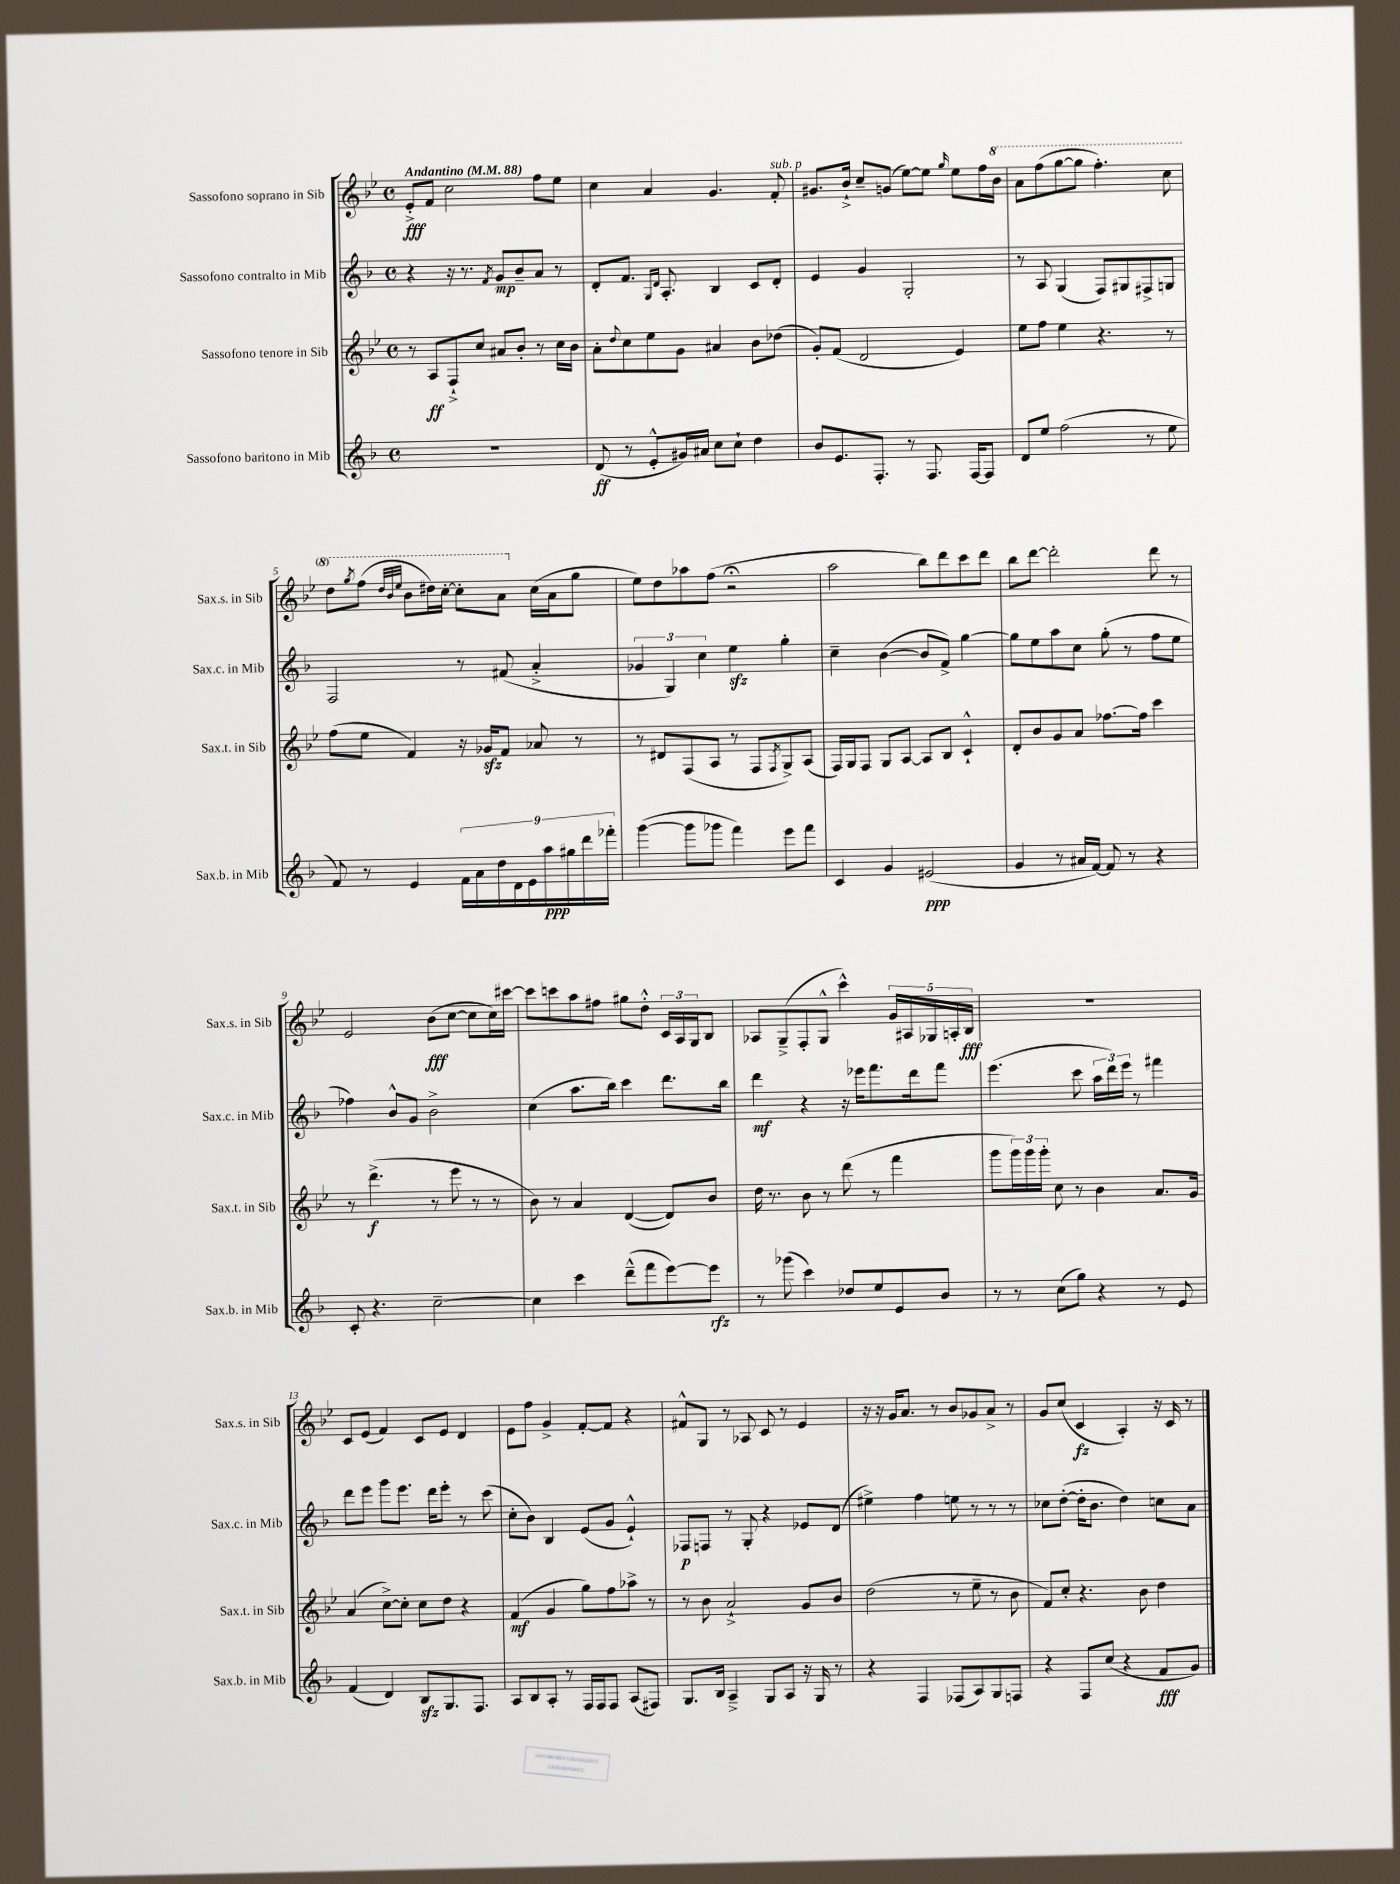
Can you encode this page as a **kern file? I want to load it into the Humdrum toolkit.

**kern	**kern	**kern	**kern
*staff4	*staff3	*staff2	*staff1
*clefG2	*clefG2	*clefG2	*clefG2
*k[b-]	*k[b-e-]	*k[b-]	*k[b-e-]
*M4/4	*M4/4	*M4/4	*M4/4
*met(c)	*met(c)	*met(c)	*met(c)
*MM88	*MM88	*MM88	*MM88
1r	8r	4r	8e-'^
.	8A	.	8f
.	8F`^	16r	2cc
.	.	8.r	.
.	8cc	.	.
.	.	8qf	.
.	8a#	8g	.
.	8b-'	8b-~	.
.	8r	8a	8ff
.	16cc	8r	8ee-
.	16b-	.	.
=	=	=	=
(8d	8a'	8d'	4cc
.	8qqdd	.	.
8r	8cc	8.f	.
8e'^^	8ee-	.	4a
.	.	16qqG	.
.	.	16qqd	.
.	.	8.A'	.
16g#)	8g	.	.
16a#	.	.	.
8cc	4a#	4B-	4.g
8cc`	.	.	.
4dd	8b-	8c	.
.	(8dd-	8d'	8f'
=	=	=	=
8b-	8g')	4e	8.g#
8.e	(8f	.	.
.	.	.	16b-`^
.	2d	4g	8cc~
8.F'	.	.	.
.	.	.	(8g
8r	.	2G'	[8ee-)
8.F	.	.	8ee-]
.	.	.	16qqgg
.	4e-)	.	8ee-
[16F	.	.	.
8F]	.	.	16ff
.	.	.	16bb-
=	=	=	=
8d	8ee-	8r	8aa
8ee	8ff	8A	(8fff
(2ff	4ee-	(4G	[8ggg
.	.	.	8ggg]
.	4.r	8F)	4.fff')
.	.	8G#	.
8r	.	8F#^	.
8ee	8r	8G	8ccc
=	=	=	=
8f)	(8ff	2F	8ddd
.	.	.	8qggg
8r	8ee-	.	(8fff
.	.	.	32qqddd
.	.	.	32qqbb-
.	.	.	32qqeee-
4e	4f)	.	8bb-
.	.	.	16ddd#)
.	.	.	[16ccc'
18f	16r	8r	8ccc']
18a	.	.	.
.	16g-	.	.
18dd	.	.	.
.	8f	(8f#	8aa
18d	.	.	.
18e	.	.	.
.	8a-	4a'^	(16cc
18aa	.	.	.
.	.	.	16a
18gg#	.	.	.
.	8r	.	8gg
18ddd	.	.	.
18fff-'	.	.	.
=	=	=	=
([4ggg	8r	6g-	8ee-)
.	8d#	.	8dd
.	.	6G)	.
8ggg]	(8F	.	8aa-
.	.	6cc	.
8ggg-	8A	.	(8ff
4fff)	8r	4ee	2r;
.	8F	.	.
.	8qF	.	.
8eee	8G^)	4gg'	.
8fff	(8A	.	.
=	=	=	=
4c	16F)	4cc~	2aa
.	16G	.	.
.	8F	.	.
4g	8G	([4b-	.
.	[8A	.	.
(2e#	8A]	8b-]	8bb-)
.	8B-	8f^)	8ddd
.	4c`^^	[4gg	8ccc
.	.	.	8ddd
=	=	=	=
4g	8d'	8gg]	8bb-
.	8b-	8ee	[8ddd
8r	8g	8aa	2ddd']
16a#	8a	8cc	.
[16f)	.	.	.
8f]	[8.ff-	(8gg'	.
8r	.	8r	.
.	16ff-]	.	.
4r	4ccc	8ff	8ddd
.	.	8ee	8r
=	=	=	=
8c'	8r	4ff-)	2e-
4.r	(4.ddd^	.	.
.	.	8b-^^	.
.	.	8g	.
[2cc~	8r	2b-^	(8b-
.	8eee-	.	[8cc
.	8r	.	8cc]
.	8r	.	16cc)
.	.	.	[16ccc#
=	=	=	=
4cc]	8b-)	(4cc	8ccc#]
.	8r	.	8ccc
4ccc	4a	8.aa	8aa
.	.	.	8ff#
.	.	16bb-)	.
(8ddd~^^	([4d	4ccc	8gg#
8fff	.	.	8dd'^^
[8eee)	8d])	8.ddd	24c
.	.	.	24A
.	.	.	24G
8eee]	8b-	.	8B-
.	.	16bb-	.
=	=	=	=
8r	16dd	4ddd	8A-
.	8.r	.	.
(8ggg-	.	.	(8G~^
4ccc)	8b-	4r	8F'
.	8r	.	8G^^
8dd-	(8ddd	16r	4ccc^^)
.	.	16eee-	.
8ee	8r	8.fff	.
8e	4fff	.	20g
.	.	.	20A#
.	.	16ddd	.
.	.	.	20G-
8b-	.	8fff	.
.	.	.	20A'
.	.	.	20B-
=	=	=	=
8r	8ggg	(4.eee	1r
8r	24ggg)	.	.
.	24ggg	.	.
.	24ggg'	.	.
(8cc	8cc	.	.
8gg)	8r	8ccc	.
4r	4b-	24aa	.
.	.	24ddd)	.
.	.	24eee	.
.	.	8r	.
8r	8.a	4fff#	.
8e	.	.	.
.	16g	.	.
=	=	=	=
(4f	(4a	8ddd	8c
.	.	8eee	(8e-
4d)	[8cc^)	8ggg	4f)
.	8cc']	8.eee	.
8B-	8cc	.	8c
.	.	16ddd	.
8.G	8dd	8eee'	8e-
.	4r	8r	4d
8.F	.	.	.
.	.	(8ccc	.
=	=	=	=
8A	(4f	8cc'	8e-
8B-	.	8b-)	8ff
8A'	4g	4B-	4g^
8r	.	.	.
16F	8gg)	(8e	[8f'
16F	.	.	.
8F	8ff	8g	8f]
(8A	8aa-^	4e`^^)	4r
8F#)	8r	.	.
=	=	=	=
8.G	8r	8F-	8f#^^
.	8b-	8F	8G
16B-	.	.	.
4A~^	2a`^	8r	8r
.	.	8G'	8A-
8G	.	4r	8c
8A	.	.	8r
16r	8g	8e-	4e-
16G	.	.	.
8r	8b-	(8d	.
=	=	=	=
4r	(2dd	4ee#^)	16r
.	.	.	16r
.	.	.	16g
.	.	.	8.a
4F	.	4ff	.
.	.	.	8r
(8F-	8r	8ee	8b-
8A)	8ee-~	8r	8g-
8G	8r	8r	8a^
8F	8b-	8r	8r
=	=	=	=
4r	8f)	8cc-	8g
.	8cc'	([8dd'	(8cc
8F	4.r	16dd']	4c
.	.	8.b-	.
(8cc	.	.	.
4r	.	4dd)	4A')
.	8b-	.	.
8f	4dd	8cc	16r
.	.	.	16c
8g)	.	8a	8r
==	==	==	==
*-	*-	*-	*-
